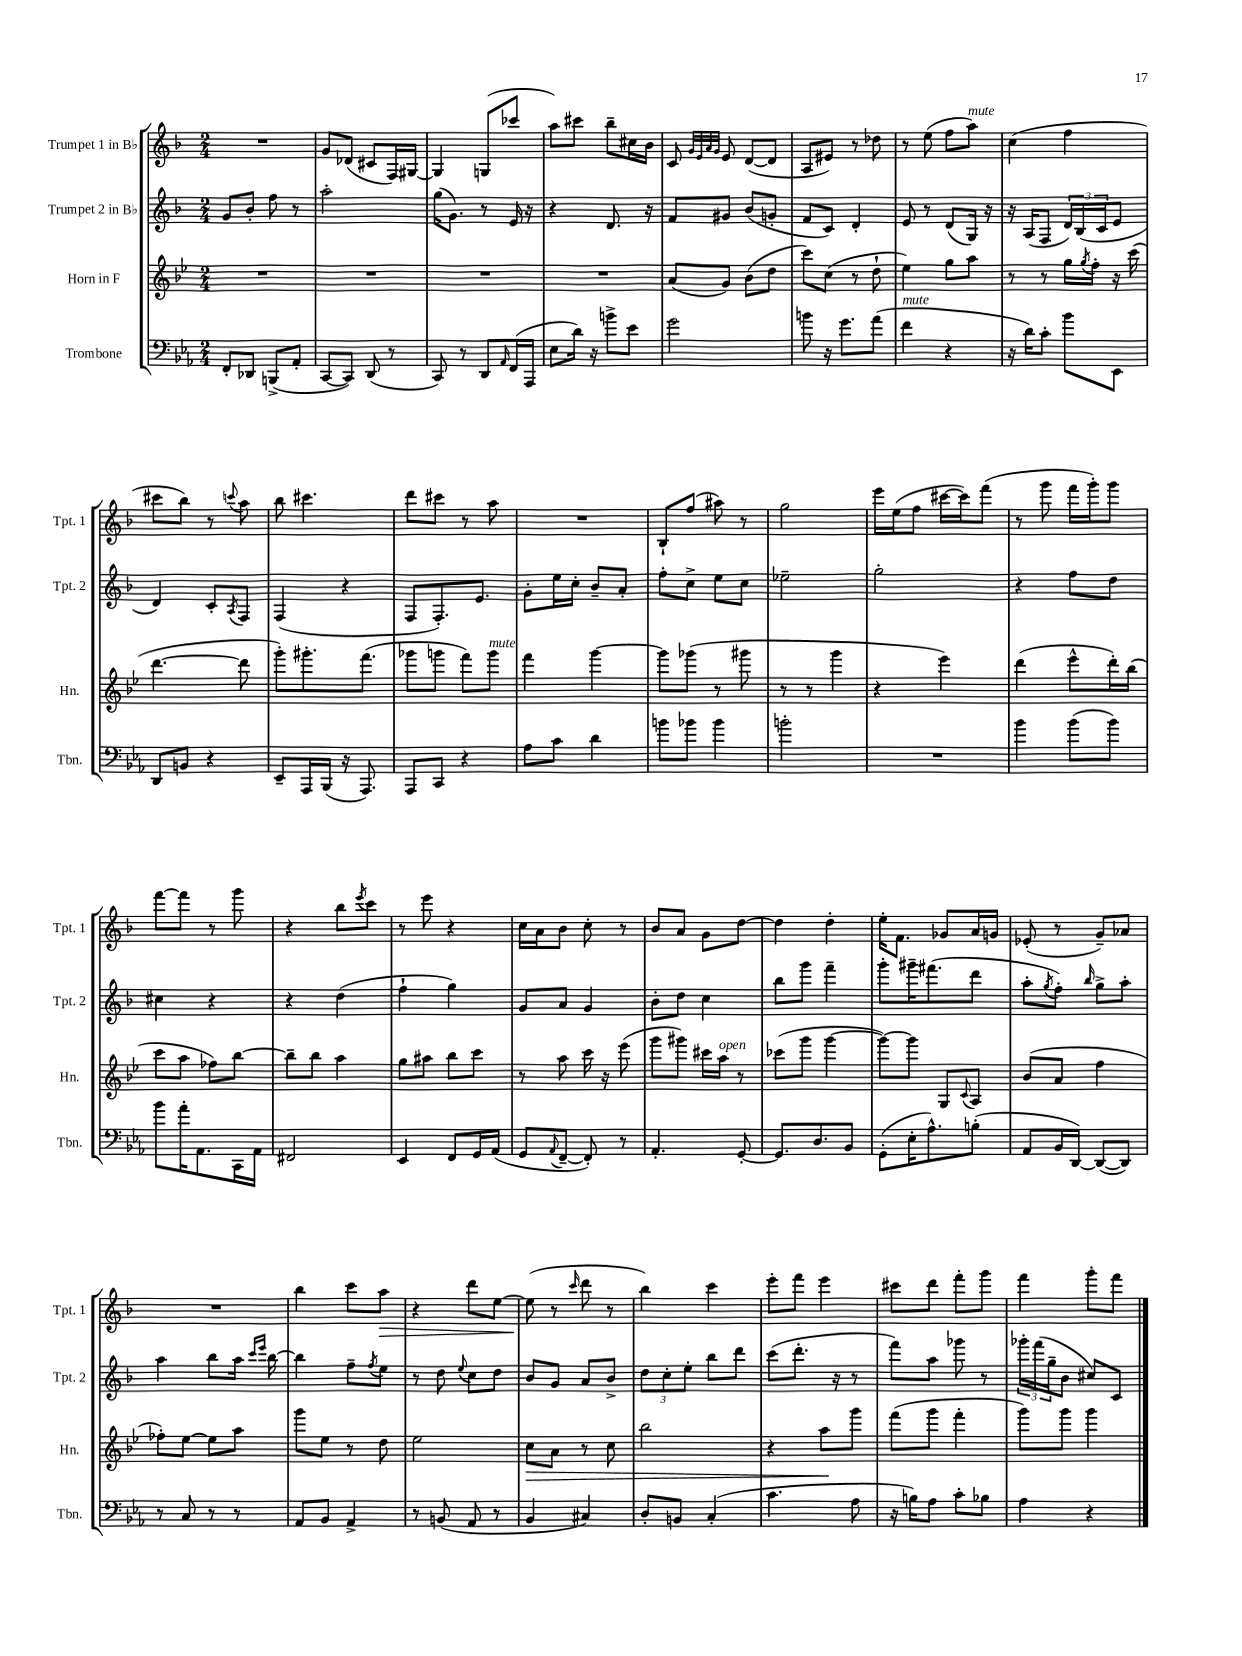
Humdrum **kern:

**kern	**kern	**kern	**kern
*staff4	*staff3	*staff2	*staff1
*clefF4	*clefG2	*clefG2	*clefG2
*k[b-e-a-]	*k[b-e-]	*k[b-]	*k[b-]
*M2/4	*M2/4	*M2/4	*M2/4
8FF'	2r	8g	2r
8DD-	.	8b-'	.
(8BBB^	.	8ff	.
8AA-'	.	8r	.
=	=	=	=
[8CC	2r	2aa'	8g
8CC])	.	.	(8d-
(8DD	.	.	8c#
8r	.	.	16F)
.	.	.	[16G#
=	=	=	=
8CC)	2r	(16gg	4G#]
.	.	8.g)	.
8r	.	.	.
8DD	.	8r	(8G
16qqAA-	.	.	.
(16FF	.	16e	8ccc-
16AAA-	.	16r	.
=	=	=	=
8E-	2r	4r	8aa)
16d)	.	.	8ccc#
16r	.	.	.
8b^	.	8.d	8bb-~
8e-	.	.	16cc#
.	.	16r	16b-
=	=	=	=
2g	(8a	8f	8c
.	.	.	32qqg
.	.	.	32qqe
.	.	.	32qqa
.	.	.	32qqg
.	8g)	8g#	8e
.	(8b-	(8b-	([8d
.	8dd	8g'	8d]
=	=	=	=
8b	8ccc)	8f	8A
16r	(8cc	8c)	8e#)
8.g	.	.	.
.	8r	4d'	8r
(8a-	8dd`	.	8dd-
=	=	=	=
4f	4ee-)	8e	8r
.	.	8r	(8ee
4r	8gg	(8d	8ff
.	8aa	16G)	8aa)
.	.	16r	.
=	=	=	=
16r	8r	16r	(4cc
16d)	.	(16A	.
8c'	8r	8F	.
8b-	16gg	24d)	4ff
.	.	(24B-	.
.	8qgg	.	.
.	16ff'	.	.
.	.	24c	.
8EE-	16r	8e	.
.	(16ccc	.	.
=	=	=	=
8DD	[4.ddd	4d)	8ccc#
8BB	.	.	8bb-)
4r	.	8c'	8r
.	.	8qA	8qqccc
.	8ddd]	8F	8aa
=	=	=	=
8EE-~	8ggg')	(4F	8bb-
16AAA-	8.ggg#'	.	4.ccc#
(16BBB-	.	.	.
16r	.	4r	.
8.AAA-)	(8.fff	.	.
=	=	=	=
8AAA-	8ggg-	8F	8ddd
8CC	8ggg	8.F')	8ccc#
4r	8fff)	.	8r
.	.	8.e	.
.	8ggg	.	8aa
=	=	=	=
8A-	4fff	8g'	2r
8c	.	16ee	.
.	.	16cc'	.
4d	[4ggg	8b-~	.
.	.	8a'	.
=	=	=	=
8b	8ggg]	8ff'	8B-`
8b-	(8ggg-	8cc^	(8ff
4b-	8r	8ee	8aa#)
.	8ggg#	8cc	8r
=	=	=	=
2b'	8r	2ee-~	2gg
.	8r	.	.
.	4ggg	.	.
=	=	=	=
2r	4r	2gg'	16eee
.	.	.	(16ee
.	.	.	8ff
.	4eee-)	.	[16ccc#
.	.	.	16ccc#])
.	.	.	(8fff
=	=	=	=
4b-	(4ddd	4r	8r
.	.	.	8ggg
(8b-	8eee-^^	8ff	16fff
.	.	.	16ggg')
8b-)	16ddd')	8dd	8ggg
.	(16bb-	.	.
=	=	=	=
8b-	8ccc	4cc#	[8fff
16a-'	8aa	.	8fff]
8.AA-	.	.	.
.	8ff-)	4r	8r
16CC	[8bb-	.	8ggg
16AA-	.	.	.
=	=	=	=
2FF#	8bb-~]	4r	4r
.	8bb-	.	.
.	4aa	(4dd	8bb-
.	.	.	8qeee
.	.	.	8ccc
=	=	=	=
4EE-	8gg	4ff`	8r
.	8aa#	.	8eee
8FF	8bb-	4gg)	4r
16GG	8ccc	.	.
(16AA-	.	.	.
=	=	=	=
8GG	8r	8g	16cc
.	.	.	16a
8qqAA-	.	.	.
[8FF~	8aa	8a	8b-
8FF'])	16ccc	4g	8cc'
.	16r	.	.
8r	(8eee-	.	8r
=	=	=	=
4.AA-'	8ggg	8b-'	8b-
.	8ggg#)	8dd	8a
.	16ccc#	4cc	8g
.	16aa	.	.
[8GG'	8r	.	[8dd
=	=	=	=
8.GG]	(8ccc-	8bb-	4dd]
.	8ggg	8ggg	.
8.D	.	.	.
.	[4ggg	4fff~	4dd'
8BB-	.	.	.
=	=	=	=
(8GG'	8ggg_)	8ggg'	16ee'
.	.	.	8.f
16E-'	8ggg]	16ggg#~	.
8.A-^^)	.	(8.fff#	.
.	8G	.	8g-
.	8qqc	.	.
(8B'	8A	8ddd	16a
.	.	.	16g
=	=	=	=
8AA-	(8b-	8aa'	(8e-'
.	.	8qgg	.
16BB-	8a	8ff')	8r
[16DD)	.	.	.
.	.	16qqbb-	.
(8DD_	4ff	8gg^	8g~)
8DD])	.	8aa'	8a-
=	=	=	=
8r	8ff-')	4aa	2r
8C	[8ee-	.	.
8r	8ee-]	8bb-	.
8r	8aa	16aa	.
.	.	16qqccc	.
.	.	16qqeee	.
.	.	[16bb-	.
=	=	=	=
8AA-	8ggg	4bb-]	4bb-
8BB-	8ee-	.	.
4AA-^	8r	8ff~	8ccc
.	.	8qff	.
.	8dd	8ee	8aa
=	=	=	=
8r	2ee-	8r	4r
(8BB	.	8dd	.
.	.	8qqee	.
8AA-	.	8cc	8ddd
8r	.	8dd	[8ee
=	=	=	=
4BB-	8cc	8b-	(8ee]
.	8a	8g	8r
.	.	.	16qqccc
4C#)	8r	8a	8ddd
.	8cc	8b-^	8r
=	=	=	=
8D'	2bb-	12dd	4bb-)
.	.	12cc'	.
8BB	.	.	.
.	.	12ee'	.
(4C'	.	8bb-	4ccc
.	.	8ddd	.
=	=	=	=
4.c	4r	(8ccc	8eee'
.	.	8.ddd'	8fff
.	8aa	.	4eee
.	.	16r	.
8A-	8ggg	8r	.
=	=	=	=
16r	(8fff	8fff)	8ccc#
16B)	.	.	.
8A-	8ggg	8aa	8ddd
8c'	4fff'	8ggg-	8fff'
8B-	.	8r	8ggg
=	=	=	=
4A-	8ggg)	24ggg-'	4fff
.	.	(24fff	.
.	.	24gg~	.
.	8ggg	8b-	.
4r	4ggg	8cc#)	8ggg'
.	.	8c	8fff
==	==	==	==
*-	*-	*-	*-
